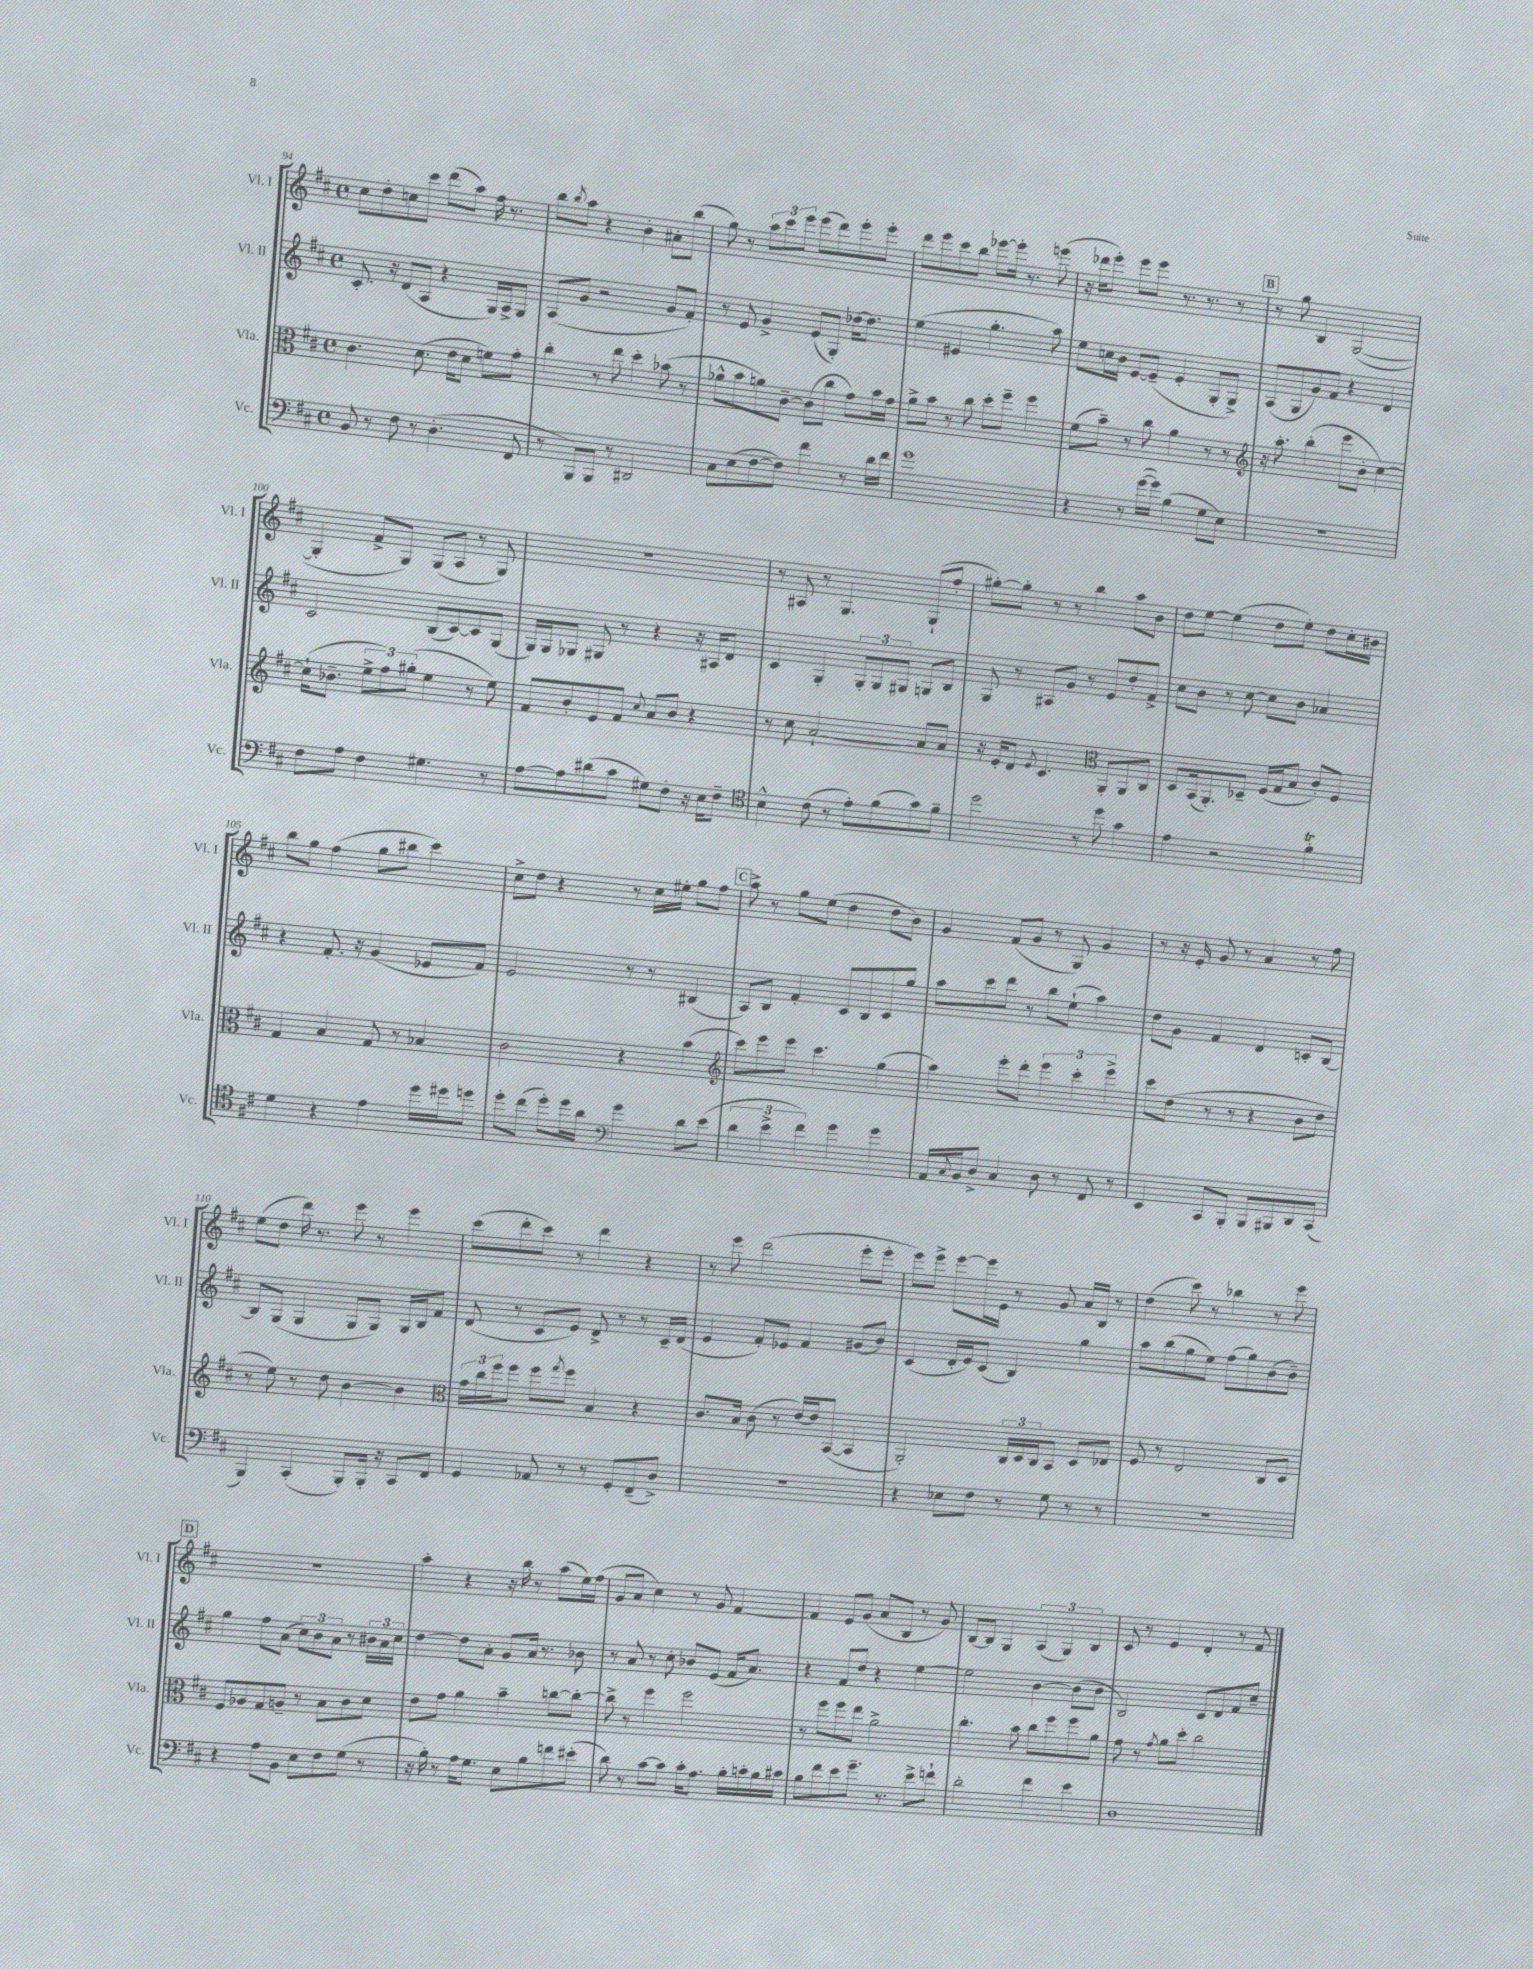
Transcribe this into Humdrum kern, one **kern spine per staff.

**kern	**kern	**kern	**kern
*staff4	*staff3	*staff2	*staff1
*clefF4	*clefC3	*clefG2	*clefG2
*k[f#c#]	*k[f#c#]	*k[f#c#]	*k[f#c#]
*M4/4	*M4/4	*M4/4	*M4/4
*met(c)	*met(c)	*met(c)	*met(c)
8BB	4.c#	8.c#'	8cc#
8r	.	.	8dd'
.	.	16r	.
8F#	.	(8d	8cc
8r	(8.d	8A	8ccc#
(4.D'	.	4r	(8ddd
.	16e	.	.
.	8d	.	8aa)
.	8f)	16G)	16ff#
.	.	16A^	8.r
8FF#	8g'	8G	.
=	=	=	=
8r	4cc#'	(8A	8bb
.	.	.	8qbb
8BBB)	.	8g	8aa
8BBB	8r	2r	4r
8r	8ee	.	.
2DD#	4dd'	.	4b'
.	(8b-	8g	8a#'
.	8r	8f#')	(8bb
=	=	=	=
8C#	8a-^^	8r	8gg)
(8E	8b	8e	8r
[8F#	8a)	4g^	12aa
.	.	.	12ccc#
8F#])	[8c#~	.	.
.	.	.	12eee
4f#	(8c#]	(8e	(8eee
.	8cc#	8G')	8ddd)
8r	8g)	[16dd-	8eee'
.	.	8.dd-]	.
16d	16b	.	8eee'
16f#	16g	.	.
=	=	=	=
1g	8a^	(4ee	8ddd
.	8b	.	8eee
.	8r	4e#	8ccc#
.	8cc#	.	8bb
.	8dd'	4.gg'	[8eee-
.	8ff#~	.	16eee-']
.	.	.	8.r
.	4ff#	.	.
.	.	8aa)	(8eee
=	=	=	=
4r	(8f#	8ee	16r
.	.	.	16ddd-
.	8b~)	16cc	8eee')
.	.	16b	.
8r	8r	[8e	8eee
([16g	8cc#	(8e~]	8eee
16g])	.	.	.
(4B	4a	4e'	8.r
.	.	.	8.r
8G	8r	8G'	.
8E)	8r	8G^)	8r
=	=	=	=
*	*clefG2	*	*
1r	16r	(8A	8r
.	8.aa'	.	.
.	.	8G	8gg
.	(4bb'	8g)	4B
.	.	8f#	.
.	8eee	4r	([2G
.	8b'	.	.
.	[4cc#)	4d	.
=	=	=	=
8F#	(16cc#`]	2c#	4G']
.	8.b-~	.	.
8A	.	.	.
4F#	12ee^	.	8f#^
.	12ff#)	.	.
.	.	.	8G)
.	(12gg#'	.	.
4.G#	4ee	(8B	(8G
.	.	[8c#)	8A
.	8r	8c#]	8r
8r	8ee)	(8G	8G)
=	=	=	=
[8A	8f#	16G)	1r
.	.	16G	.
8A]	8b'	8G-	.
(8d#	8e	8G#	.
8c#	8f#	8r	.
.	8qqcc#	.	.
8G#)	8a	4r	.
8F#'	8b	.	.
16r	4r	16r	.
16E	.	16A#	.
8F#~	.	8d	.
=	=	=	=
*clefC4	*	*	*
4B^^	8r	4c#	8r
.	8cc#	.	8A#
(8c#	[2a`	4G'	8r
8r	.	.	4.G
8e')	.	12G'	.
.	.	12G	.
(8f#	.	.	.
.	.	12G#	.
8g)	8a]	8G	(8G`
8f#~	8a	8B	8ff#'
=	=	=	=
2dd	16r	8G	[8gg#')
.	16e'	.	.
.	8d	8r	8gg#']
.	8qe	.	.
.	4.c#	8A#	8r
.	.	8g	8r
8r	.	8r	4bb
*	*clefC3	*	*
8dd	8AA'	8e	.
4g	8AA	8dd'	8aa
.	8C#	8f#^	8b
=	=	=	=
4e	8D	8cc#	8dd
.	(16BB	8b	[8ee
.	8.AA')	.	.
2r	.	8r	(4ee]
.	8D-~	[8cc#	.
.	(16F#	8cc#]	8dd
.	16G	.	.
.	8B	8b	8ee')
4f#'	8c#')	4a-	8dd
.	8F#	.	16cc#'
.	.	.	16b#
=	=	=	=
4d	4G	4r	8bb
.	.	.	8gg
4r	4B	8.f#'	(4ff#
.	.	16r	.
4e	8G	(4g	8gg
.	8r	.	8bb#
16dd	4B-	8e-	4ccc#)
16dd#	.	.	.
8dd	.	8f#)	.
=	=	=	=
8dd'	2c#	2e	8cc#^
(8cc#	.	.	8dd
8dd')	.	.	4r
16dd	.	.	.
16a	.	.	.
*clefF4	*	*	*
4g	4r	8r	8r
.	.	8r	16cc#
.	.	.	16ee#'
8d	(4b	(4B#	8gg
(8e	.	.	8ff#
=	=	=	=
*	*clefG2	*	*
6d	8ccc#)	8A)	8aa^
.	8eee	8B	8r
6e^	.	.	.
.	8eee	4f#'	8gg
6f#)	.	.	.
.	4.ccc#	.	(8ee
4g	.	8c#	4dd
.	.	8B	.
4g	(4gg	8c#	8dd
.	.	8gg	8b)
=	=	=	=
16AA	4aa)	8aa	4g
8qqC#	.	.	.
16BB	.	.	.
8D^	.	8ccc#	.
4C#	8eee'	8ddd	(8f#
.	8ddd'	8r	8g
8D	6eee	8bb	8r
8r	.	(8ee`	8G)
.	6ccc#'	.	.
8FF#	.	4aa)	4g
.	6eee^	.	.
8r	.	.	.
=	=	=	=
4EE	8ccc#	8dd	8r
.	(8dd	8g	16r
.	.	.	16e'
8CC#	8r	4f#	8g
8BBB'	8r	.	8r
8BBB	4r	4d	4a
8BBB#	.	.	.
8DD	8b	8c'	8r
(8CC#	8dd	[8B	8ff#
=	=	=	=
4BBB)	8r	8B]	(8ee
.	8ee)	(8G	8dd
(4CC#'	8r	4G	16ddd)
.	.	.	8.r
.	8dd	.	.
8BBB')	[4b	8G	8eee
16BBB'	.	8G)	8r
16r	.	.	.
8CC#	4b]	16G	4eee
.	.	16B	.
8FF#	.	8f#	.
=	=	=	=
*	*clefC3	*	*
4GG	24g	(8d	(8ccc#
.	24cc#	.	.
.	24ff#	.	.
.	8ff#	8r	8ddd'
8AA-	8ff#	8c#	8ccc#)
.	8qgg	.	.
8r	8ff#	8e)	8r
8r	4B	8d^	4ddd
8GG'	.	8r	.
(8FF#~	4r	8r	4r
8D^)	.	16c#~	.
.	.	(16d	.
=	=	=	=
1r	8.c#	4e	8r
.	.	.	8eee
.	16B	.	.
.	(8c#	8f#')	(2ddd
.	8r	8e-	.
.	[16e)	4f#	.
.	16e]	.	.
.	([8BB	.	.
.	4BB]	(8g#	8eee'
.	.	8b)	8eee'
=	=	=	=
4r	2AA')	(4c#	8eee)
.	.	.	8eee^
8E-	.	16d'	[8eee
.	.	16e)	.
8F#	.	(8c#	16eee]
.	.	.	16e
8r	24C#	4B)	8r
.	24D	.	.
.	24C#	.	.
8G	8BB	.	8g
8r	8D	4gg	16a
.	.	.	16B
8r	8E-	.	8r
=	=	=	=
1r	8F#	8aa	(4dd
.	8r	(8bb	.
.	2E	8gg	8ccc#)
.	.	8ee)	8r
.	.	(8ff#	4bb-
.	.	8gg)	.
.	8C#	(8b	8r
.	8D	8b~)	8eee
=	=	=	=
4r	8F#	4gg	1r
.	8A-	.	.
8A	8G	8ff#	.
8BB	8A~	(8a	.
8E	8r	12cc#)	.
.	.	12b	.
8F#	8B	.	.
.	.	12a	.
(8G	8c#	8r	.
8r	8d	24b#	.
.	.	24a	.
.	.	24cc#	.
=	=	=	=
16r	8e	[4dd	4aa'
16B')	.	.	.
8r	8g	.	.
16A	4a	8dd]	4r
8.G	.	.	.
.	.	8a'	.
8E	4b~	8g	16r
.	.	.	16bb
8B	.	16a	8r
.	.	8.r	.
8f	[8cc	.	(8aa
(8e#'	8cc'_	8b-	16ee)
.	.	.	(16ff#
=	=	=	=
8d)	8cc^]	8r	8g
8r	8r	8a	8a
[8c#	4ff#	8r	4cc#)
8c#]	.	8cc#'	.
16c#'	2ff#	8b-	8r
8.A	.	.	.
.	.	(8e	8g
16B'	.	16f#	[4f#
16c'	.	8.a)	.
16B	.	.	.
16c#	.	.	.
=	=	=	=
8B	8r	4r	4f#]
8f#	8ff#	.	.
8e	8ff#	8f#	8e
8.g~	8ee	8dd	(8g
.	2a^	4r	8a
8.r	.	.	.
.	.	.	8B
8e^	.	[4ee	8r
8f`	.	.	8g)
=	=	=	=
2d'	4.cc#'	2ee]	[8B
.	.	.	8B]
.	.	.	4G
.	8b	.	.
4f#	8cc#	[4b	(6A
.	8ff#	.	.
.	.	.	6G)
4e	8ff#	(8b]	.
.	.	.	6B
.	8a	8b	.
=	=	=	=
1D	8g	2B)	8c#
.	8r	.	8r
.	8qg	.	.
.	8a	.	4e
.	8dd'	.	.
.	2cc#	8c#	4d'
.	.	8d	.
.	.	8f#	8r
.	.	8cc#~	8f#
==	==	==	==
*-	*-	*-	*-
